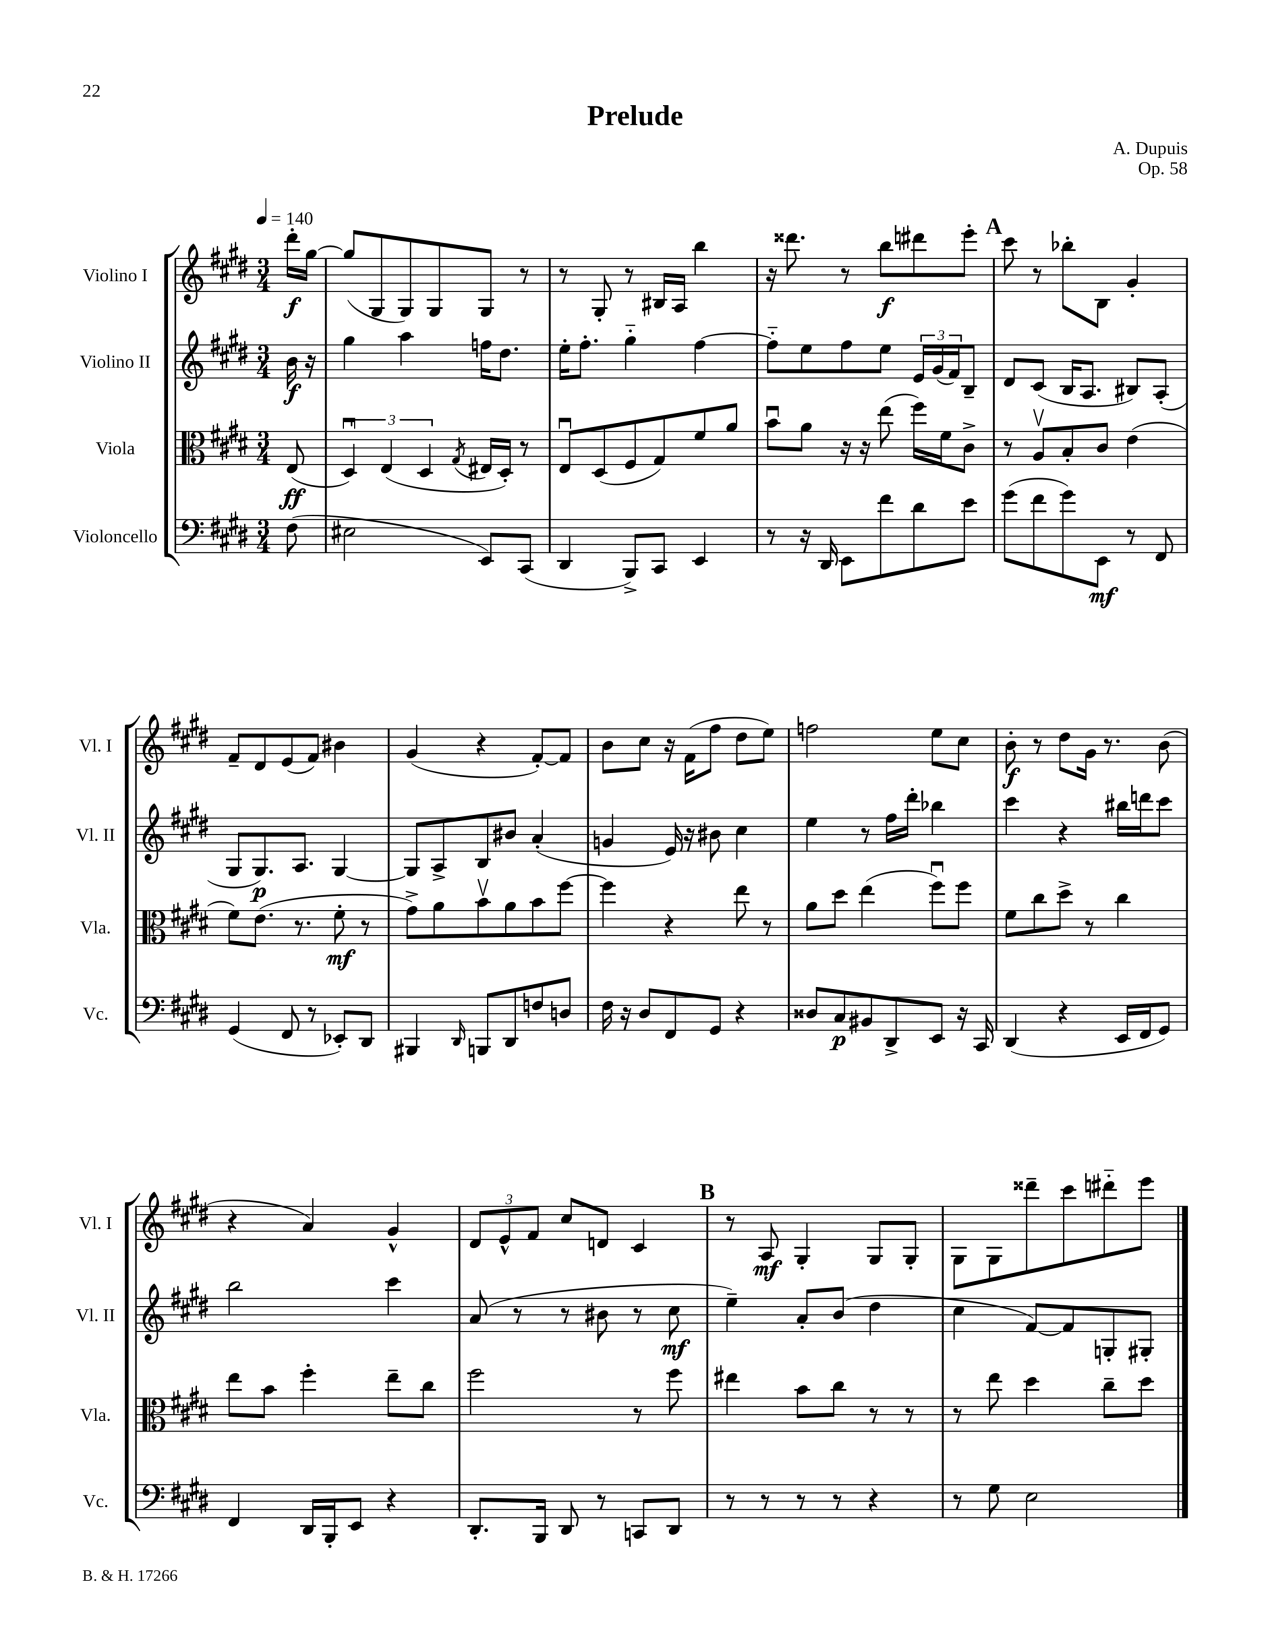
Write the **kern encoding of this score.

**kern	**dynam	**kern	**dynam	**kern	**dynam	**kern	**dynam
*part4	*part4	*part3	*part3	*part2	*part2	*part1	*part1
*staff4	*staff4	*staff3	*staff3	*staff2	*staff2	*staff1	*staff1
*I"Violoncello	*	*I"Viola	*	*I"Violino II	*	*I"Violino I	*
*I'Vc.	*	*I'Vla.	*	*I'Vl. II	*	*I'Vl. I	*
*clefF4	*	*clefC3	*	*clefG2	*	*clefG2	*
*k[f#c#g#d#]	*	*k[f#c#g#d#]	*	*k[f#c#g#d#]	*	*k[f#c#g#d#]	*
*M3/4	*	*M3/4	*	*M3/4	*	*M3/4	*
*MM140	*	*MM140	*	*MM140	*	*MM140	*
=	=	=	=	=	=	=	=
(8F#\	.	(8E/	ff	16b\	f	16ddd#'\LL	f
.	.	.	.	16r	.	[16gg#\JJ	.
=1	=1	=1	=1	=1	=1	=1	=1
2E#X\	.	6D#u/)	.	4gg#\	.	(8gg#/L]	.
.	.	.	.	.	.	8G#/	.
.	.	(6E/	.	.	.	.	.
.	.	.	.	4aa\	.	8G#/)	.
.	.	6D#/	.	.	.	.	.
.	.	.	.	.	.	8G#/	.
.	.	8qG#/	.	.	.	.	.
8EE/L)	.	16E#X/LL	.	16ffn\KL	.	8G#/J	.
.	.	16D#'/JJ)	.	8.dd#\J	.	.	.
(8CC#/J	.	8r	.	.	.	8r	.
=2	=2	=2	=2	=2	=2	=2	=2
4DD#/	.	8Eu/L	.	16ee'\KL	.	8r	.
.	.	.	.	8.ff#'\J	.	.	.
.	.	(8D#/	.	.	.	8G#'/	.
8BBB^/L)	.	8F#/	.	4gg#\	.	8r	.
8CC#/J	.	8G#/)	.	.	.	16B#X/LL	.
.	.	.	.	.	.	16A/JJ	.
4EE/	.	8f#/	.	[4ff#\	.	4bb\	.
.	.	8a/J	.	.	.	.	.
=3	=3	=3	=3	=3	=3	=3	=3
8r	.	8bu\L	.	8ff#\L]	.	16r	.
.	.	.	.	.	.	8.ddd##X\	.
16r	.	8a\J	.	8ee\	.	.	.
16DD#/	.	.	.	.	.	.	.
8EE\L	.	16r	.	8ff#\	.	8r	.
.	.	16r	.	.	.	.	.
8f#\	.	(8ee\	.	8ee\J	.	8bb\L	f
8d#\	.	16ff#\LL)	.	24e/LL	.	8ddd#X\	.
.	.	.	.	(24g#/	.	.	.
.	.	16f#\J	.	.	.	.	.
.	.	.	.	24f#/J)	.	.	.
8e\J	.	8c#^\J	.	8B~/J	.	8eee'\J	.
!!LO:REH:place=s1:t=A
=4	=4	=4	=4	=4	=4	=4	=4
(8g#\L	.	8r	.	8d#/L	.	8ccc#\	.
8f#\	.	8Av/L	.	(8c#/J	.	8r	.
8g#\)	.	8B'/	.	16B/KL	.	8bb-X'\L	.
.	.	.	.	8.A/J	.	.	.
8EE\J	mf	8c#/J	.	.	.	8B\J	.
8r	.	(4e\	.	8B#X/L)	.	4g#'/	.
8FF#/	.	.	.	(8A'/J	.	.	.
!!LO:LB:g=z
=5	=5	=5	=5	=5	=5	=5	=5
(4GG#/	.	8f#\L)	.	8G#/L	.	8f#~/L	.
.	.	(8.e\J	.	8.G#/)	p	8d#/	.
8FF#/	.	.	.	.	.	(8e/	.
.	.	8.r	.	8.A/J	.	.	.
8r	.	.	.	.	.	8f#/J)	.
8EE-X'/L)	.	8f#'\	mf	[4G#/	.	4b#X\	.
8DD#/J	.	8r	.	.	.	.	.
=6	=6	=6	=6	=6	=6	=6	=6
4BBB#X/	.	8g#^\L)	.	8G#/L]	.	(4g#/	.
.	.	8a\	.	8A^/	.	.	.
16qqDD#/	.	.	.	.	.	.	.
8BBBn/L	.	8bv\	.	8B/	.	4r	.
8DD#/	.	8a\	.	8b#X/J	.	.	.
8Fn/	.	8b\	.	(4a'/	.	[8f#'/L)	.
8Dn/J	.	[8ff#\J	.	.	.	8f#/J]	.
=7	=7	=7	=7	=7	=7	=7	=7
16F#\	.	4ff#\]	.	4gn/	.	8b\L	.
16r	.	.	.	.	.	.	.
8D#/L	.	.	.	.	.	8cc#\J	.
8FF#/	.	4r	.	16e/)	.	16r	.
.	.	.	.	16r	.	(16f#\KL	.
8GG#/J	.	.	.	8b#X\	.	8ff#\J	.
4r	.	8ee\	.	4cc#\	.	8dd#\L	.
.	.	8r	.	.	.	8ee\J)	.
=8	=8	=8	=8	=8	=8	=8	=8
8D##X/L	.	8a\L	.	4ee\	.	2ffn\	.
8C#/	p	8dd#\J	.	.	.	.	.
8BB#X/	.	(4ee\	.	8r	.	.	.
8DD#^/	.	.	.	16ff#\LL	.	.	.
.	.	.	.	16ddd#'\JJ	.	.	.
8EE/J	.	8ff#u\L)	.	4bb-X\	.	8ee\L	.
16r	.	8ff#\J	.	.	.	8cc#\J	.
16CC#/	.	.	.	.	.	.	.
=9	=9	=9	=9	=9	=9	=9	=9
(4DD#/	.	8f#\L	.	4ccc#\	.	8b'\	f
.	.	8cc#\	.	.	.	8r	.
4r	.	8dd#^\J	.	4r	.	8dd#\L	.
.	.	8r	.	.	.	16g#\Jk	.
.	.	.	.	.	.	8.r	.
16EE/LL	.	4cc#\	.	16bb#X\LL	.	.	.
16FF#/J	.	.	.	16dddn\J	.	.	.
8GG#/J)	.	.	.	8ccc#\J	.	(8b\	.
!!LO:LB:g=z
=10	=10	=10	=10	=10	=10	=10	=10
4FF#/	.	8ee\L	.	2bb\	.	4r	.
.	.	8b\J	.	.	.	.	.
16DD#/LL	.	4ff#'\	.	.	.	4a/)	.
16BBB'/J	.	.	.	.	.	.	.
8EE/J	.	.	.	.	.	.	.
4r	.	8ee~\L	.	4ccc#\	.	4g#^^/	.
.	.	8cc#\J	.	.	.	.	.
=11	=11	=11	=11	=11	=11	=11	=11
8.DD#'/L	.	2ff#\	.	(8a/	.	12d#/L	.
.	.	.	.	.	.	12e^^/	.
.	.	.	.	8r	.	.	.
.	.	.	.	.	.	12f#/J	.
16BBB/Jk	.	.	.	.	.	.	.
8DD#/	.	.	.	8r	.	8cc#/L	.
8r	.	.	.	8b#X\	.	8dn/J	.
8CCn/L	.	8r	.	8r	.	4c#/	.
8DD#/J	.	8ff#\	.	8cc#\	mf	.	.
!!LO:REH:place=s1:t=B
=12	=12	=12	=12	=12	=12	=12	=12
8r	.	4ee#X\	.	4ee~\)	.	8r	.
8r	.	.	.	.	.	8A/	mf
8r	.	8b\L	.	8a'/L	.	4G#'/	.
8r	.	8cc#\J	.	(8b/J	.	.	.
4r	.	8r	.	4dd#\	.	8G#/L	.
.	.	8r	.	.	.	8G#'/J	.
=13	=13	=13	=13	=13	=13	=13	=13
8r	.	8r	.	4cc#\	.	8G#\L	.
8G#\	.	8ee\	.	.	.	8G#\	.
2E\	.	4dd#\	.	[8f#/L)	.	8ddd##X~\	.
.	.	.	.	8f#/]	.	8ccc#\	.
.	.	8cc#~\L	.	8Gn'/	.	8ddd#X\	.
.	.	8dd#\J	.	8G#X'/J	.	8eee\J	.
==	==	==	==	==	==	==	==
*-	*-	*-	*-	*-	*-	*-	*-
